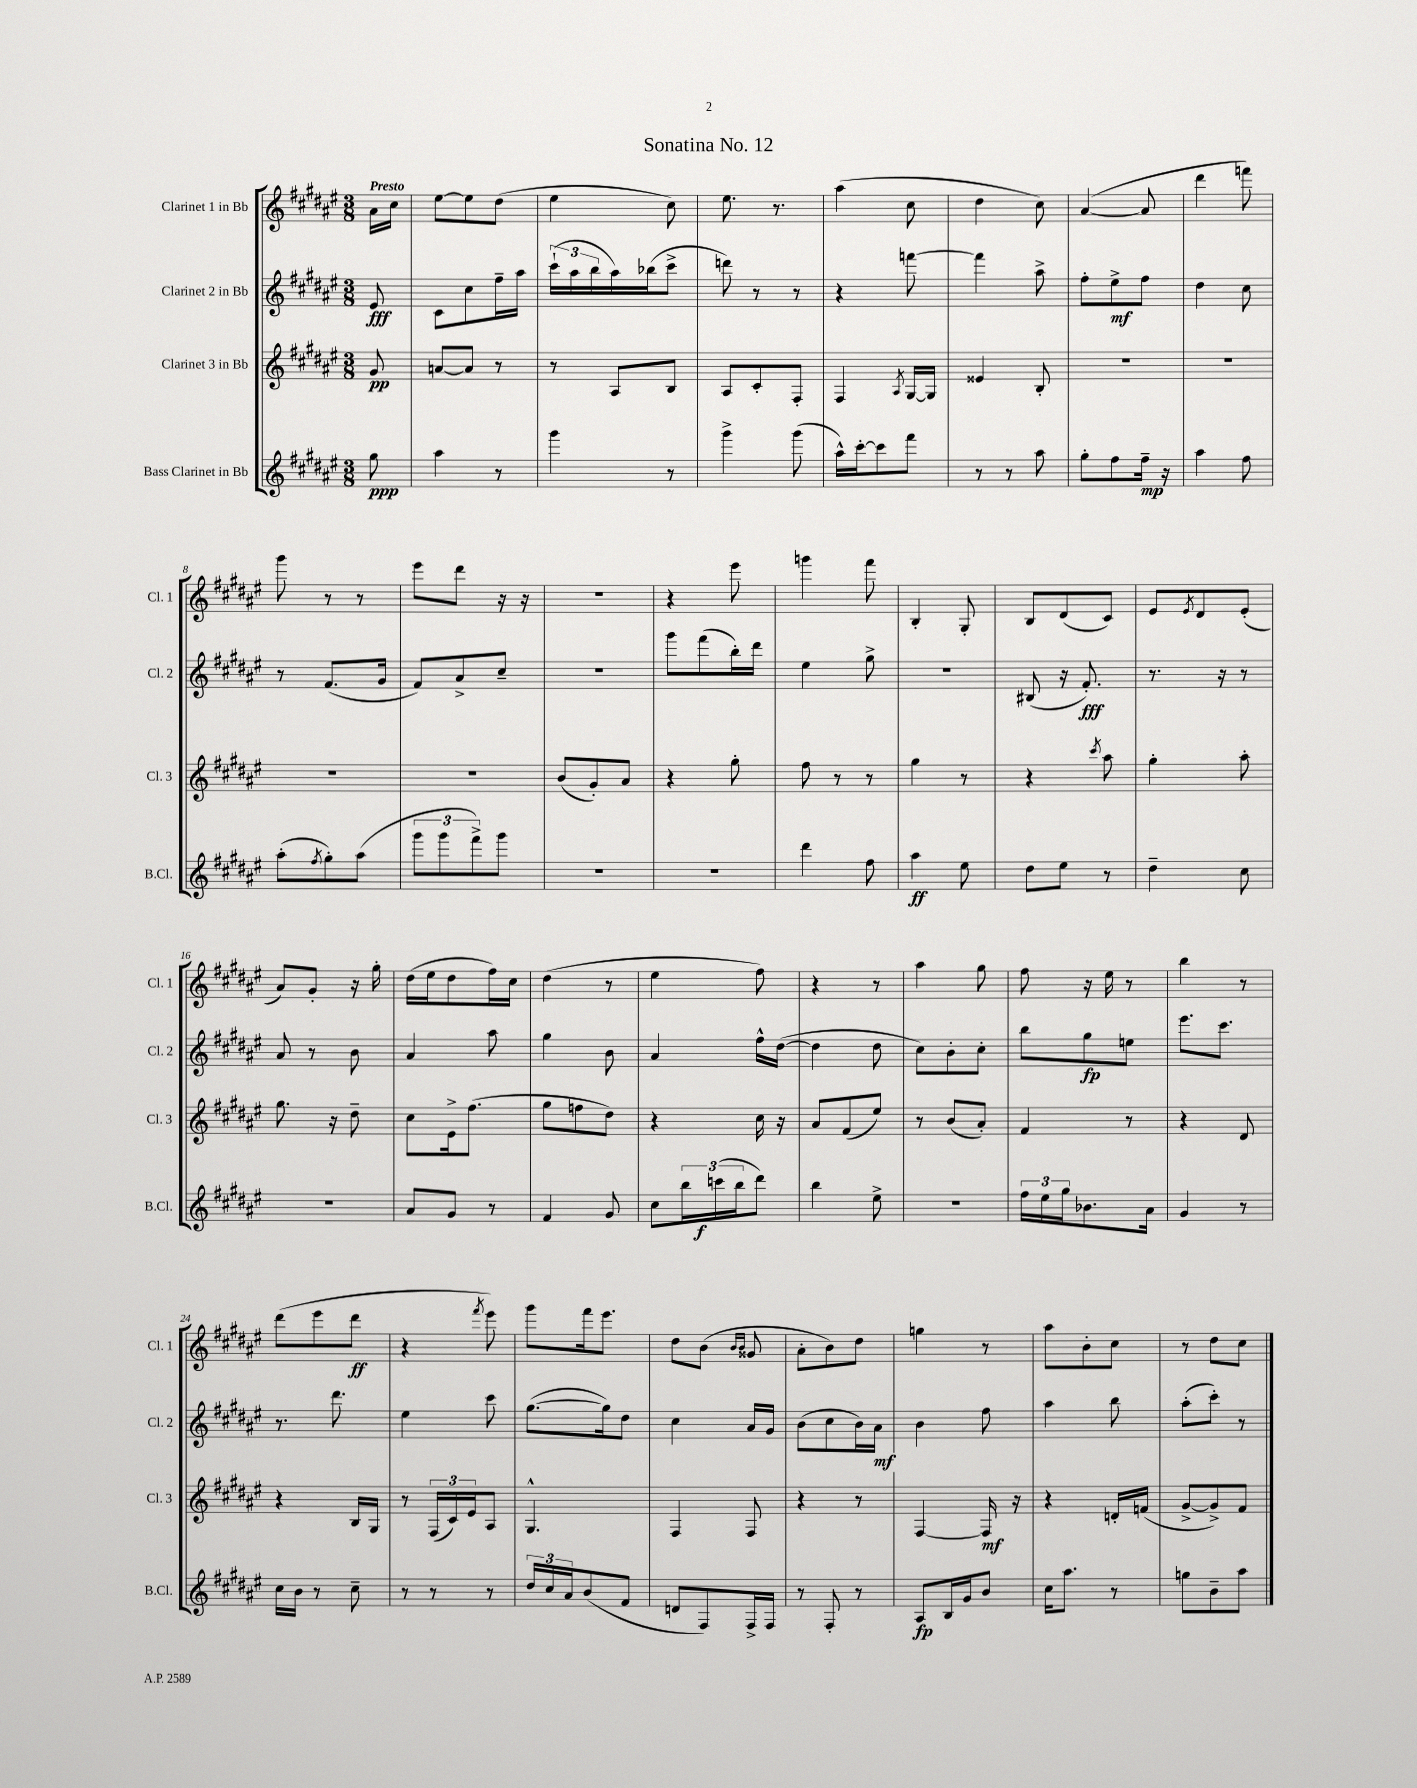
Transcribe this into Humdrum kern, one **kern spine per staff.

**kern	**kern	**kern	**kern
*staff4	*staff3	*staff2	*staff1
*clefG2	*clefG2	*clefG2	*clefG2
*k[f#c#g#d#a#e#]	*k[f#c#g#d#a#e#]	*k[f#c#g#d#a#e#]	*k[f#c#g#d#a#e#]
*M3/8	*M3/8	*M3/8	*M3/8
8gg#	8g#	8e#	16a#
.	.	.	16cc#
=	=	=	=
4aa#	[8a	8c#	[8ee#
.	8a]	8cc#	8ee#]
8r	8r	16ff#~	(8dd#
.	.	16aa#	.
=	=	=	=
4ggg#	8r	(24ccc#`	4ee#
.	.	24aa#	.
.	.	24bb	.
.	8A#	16aa#)	.
.	.	(16bb-	.
8r	8B	8ccc#^	8cc#)
=	=	=	=
4ggg#^	8A#	8ddd)	8.ee#
.	8c#'	8r	.
.	.	.	8.r
(8ggg#	8F#'	8r	.
=	=	=	=
16aa#^^)	4F#	4r	(4aa#
[16ccc#'	.	.	.
8ccc#]	.	.	.
.	8qA#	.	.
8fff#	[16G#	[8fff	8cc#
.	16G#]	.	.
=	=	=	=
8r	4e##	4fff]	4dd#
8r	.	.	.
8aa#	8B'	8aa#^	8cc#)
=	=	=	=
8gg#'	4.r	8ff#'	([4a#
8ff#	.	8ee#^	.
16ff#~	.	8ff#	8a#]
16r	.	.	.
=	=	=	=
4aa#	4.r	4dd#	4ddd#
8ff#	.	8cc#	8fff)
=	=	=	=
(8aa#'	4.r	8r	8ggg#
8qff#	.	.	.
8gg#')	.	(8.f#	8r
(8aa#	.	.	8r
.	.	16g#	.
=	=	=	=
12ggg#	4.r	8f#)	8eee#
12ggg#	.	.	.
.	.	8a#^	8ddd#
12fff#^)	.	.	.
8ggg#	.	8cc#~	16r
.	.	.	16r
=	=	=	=
4.r	(8b	4.r	4.r
.	8g#')	.	.
.	8a#	.	.
=	=	=	=
4.r	4r	8ggg#	4r
.	.	(8fff#	.
.	8gg#'	16bb')	8eee#
.	.	16ddd#	.
=	=	=	=
4ddd#	8ff#	4ee#	4ggg
.	8r	.	.
8ff#	8r	8gg#^	8fff#
=	=	=	=
4aa#	4gg#	4.r	4B'
8ee#	8r	.	8G#'
=	=	=	=
8dd#	4r	(8B#	8B
8ee#	.	16r	(8d#
.	.	8.f#')	.
.	8qccc#	.	.
8r	8aa#	.	8c#)
=	=	=	=
4dd#~	4gg#'	8.r	8e#
.	.	.	8qe#
.	.	.	8d#
.	.	16r	.
8cc#	8aa#'	8r	(8e#'
=	=	=	=
4.r	8.gg#	8a#	8a#)
.	.	8r	8g#'
.	16r	.	.
.	8dd#~	8b	16r
.	.	.	16gg#'
=	=	=	=
8a#	8cc#	4a#	(16dd#
.	.	.	16ee#
8g#	16e#^	.	8dd#
.	(8.ff#	.	.
8r	.	8aa#	16ff#)
.	.	.	16cc#
=	=	=	=
4f#	8gg#	4gg#	(4dd#
.	8ff	.	.
8g#	8dd#)	8b	8r
=	=	=	=
8cc#	4r	4a#	4ee#
24bb	.	.	.
(24ccc	.	.	.
24bb	.	.	.
8ddd#)	16cc#	16ff#^^	8ff#)
.	16r	([16dd#	.
=	=	=	=
4bb	8a#	4dd#]	4r
.	(8f#	.	.
8ee#^	8ee#)	8dd#	8r
=	=	=	=
4.r	8r	8cc#)	4aa#
.	(8b	8b'	.
.	8a#')	8cc#'	8gg#
=	=	=	=
24ff#	4f#	8bb	8ff#
24ee#	.	.	.
24gg#	.	.	.
8.b-	.	8gg#	16r
.	.	.	16ee#
.	8r	8ee	8r
16a#	.	.	.
=	=	=	=
4g#	4r	8.eee#	4bb
.	.	8.ccc#	.
8r	8d#	.	8r
=	=	=	=
16cc#	4r	8.r	(8ddd#
16b	.	.	.
8r	.	.	8eee#
.	.	8.ddd#	.
8cc#~	16B	.	8ddd#
.	16G#	.	.
=	=	=	=
8r	8r	4ee#	4r
8r	(24F#	.	.
.	24c#)	.	.
.	24e#	.	.
.	.	.	8qfff#
8r	8A#	8ccc#	8eee#)
=	=	=	=
24dd#	4.G#^^	([8.gg#	8ggg#
24cc#	.	.	.
24a#	.	.	.
(8b	.	.	16fff#
.	.	16gg#])	8.eee#
8f#	.	8dd#	.
=	=	=	=
8d	4F#	4cc#	8dd#
8F#)	.	.	(8b
.	.	.	16qqb
.	.	.	16qqb
16F#^	8F#	16a#	8g##
16F#	.	16g#	.
=	=	=	=
8r	4r	(8b	8a#'
8F#'	.	8cc#	8b)
8r	8r	16b)	8dd#
.	.	16a#	.
=	=	=	=
8A#	[4F#	4b	4gg
16B	.	.	.
16g#	.	.	.
8b	16F#]	8ff#	8r
.	16r	.	.
=	=	=	=
16cc#	4r	4aa#	8aa#
8.aa#	.	.	.
.	.	.	8b'
8r	16d'	8bb	8cc#
.	(16f	.	.
=	=	=	=
8gg	[8g#^	(8aa#'	8r
8b~	8g#^])	8ccc#')	8dd#
8aa#	8f#	8r	8cc#
==	==	==	==
*-	*-	*-	*-
